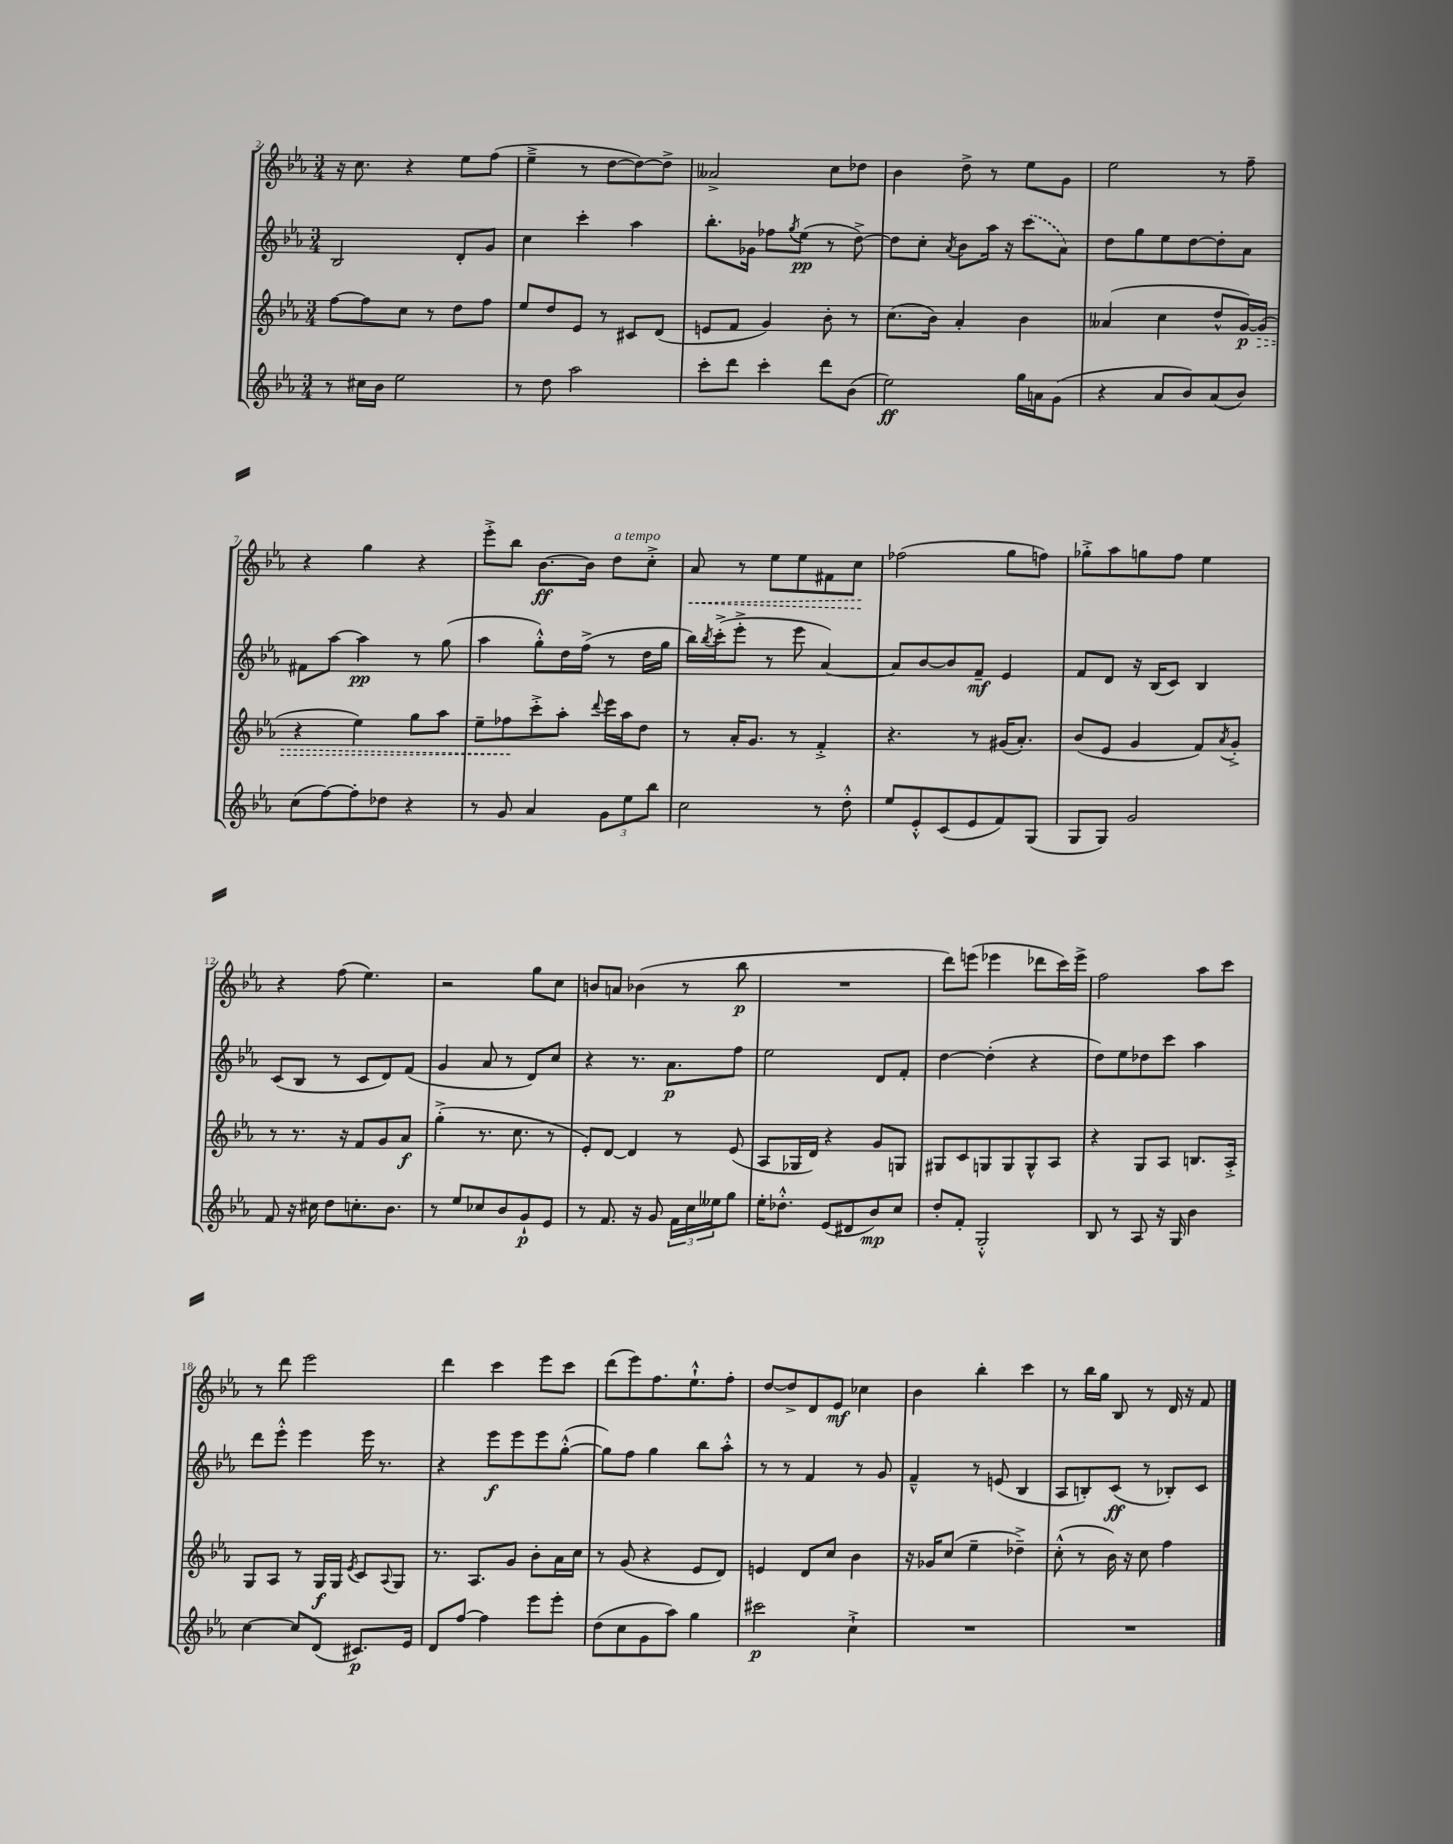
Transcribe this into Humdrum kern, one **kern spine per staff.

**kern	**kern	**kern	**kern
*staff4	*staff3	*staff2	*staff1
*clefG2	*clefG2	*clefG2	*clefG2
*k[b-e-a-]	*k[b-e-a-]	*k[b-e-a-]	*k[b-e-a-]
*M3/4	*M3/4	*M3/4	*M3/4
8r	[8ff\L	2B-/	16r
.	.	.	8.cc\
16cc#\LL	8ff\]	.	.
16b-\JJ	.	.	.
2ee-\	8cc\J	.	4r
.	8r	.	.
.	8dd\L	8d'/L	8ee-\L
.	8ff\J	8g/J	(8ff\J
=	=	=	=
8r	8ee-/L	4cc\	4ee-~^\
8dd\	8dd/	.	.
2aa-\	8e-/J	4ccc'\	8r
.	8r	.	[8dd\L
.	8c#/L	4aa-\	8dd\_)
.	(8d/J	.	8dd^\]J
=	=	=	=
8ccc'\L	8e/L	8.bb-'\L	2a--^/
8ddd\J	8f/J	.	.
.	.	16g-\Jk	.
4ccc'\	4g/)	8ff-\L	.
.	.	8qgg/	.
.	.	(8ee-\J	.
8ddd\L	8b-'\	8r	8cc\L
(8b-\J	8r	[8dd^\)	8dd-\J
=	=	=	=
2ee-\)	(8.cc\L	8dd\]L	4b-\
.	.	8cc'\J	.
.	16b-\Jk)	.	.
.	.	8qa-/	.
.	4a-'/	8b-\L	8dd^\
.	.	16aa-\Jk	8r
.	.	16r	.
16gg\LL	4b-\	(8ccc\L	8ee-\L
16a\J	.	.	.
(8g\J	.	8a-\J)	8g\J
=	=	=	=
4r	(4a--/	8dd\L	2ee-\
.	.	8gg\	.
8a-/L	4cc\	8ee-\	.
8b-/)	.	[8dd\	.
(8a-/	8dd^^/L	8dd'\]	8r
8b-/J)	[16g/L)	8a-\J	8ff~\
.	(16g/]JJ	.	.
=	=	=	=
(8cc\L	4r	8f#\L	4r
[8ff\)	.	[8aa-\J	.
8ff'\]	4ee-\)	4aa-\]	4gg\
8dd-\J	.	.	.
4r	8gg\L	8r	4r
.	8aa-\J	(8gg\	.
=	=	=	=
8r	8ee-~\L	4aa-\	8eee-'^\L
8g/	8ff-\	.	8bb-\J
4a-/	8ccc'^\	8gg'^^\L)	[8.b-\L
.	8aa-'\J	16dd\L	.
.	.	(16ff^\JJ	16b-\]Jk
.	8qqddd/	.	.
12g\L	16eee-\LL	8r	8dd\L
.	16aa-\J	.	.
12ee-\	.	.	.
.	8dd\J	16dd\LL	8cc'^\J
12bb-\J	.	.	.
.	.	16gg\JJ	.
=	=	=	=
2cc\	8r	16bb-\LL)	8a-/
.	.	8qbb-/	.
.	.	(16ccc'^\J	.
.	16a-'/LK	8eee-'^\J	8r
.	8.g/J	.	.
.	.	8r	8ee-\L
.	8r	8eee-\	8ee-\
8r	4f'^/	[4a-/)	8f#\
8dd'^^\	.	.	8cc\J
=	=	=	=
8ee-/L	4.r	8a-/]L	(2ff-\
8e-'^^/	.	[8b-/	.
(8c/	.	8b-/]	.
8e-/	8r	8f~/J	.
8f/)	(16g#/LK	4e-/	8gg\L
.	8.a-'/J)	.	.
(8G/J	.	.	8ff\J)
=	=	=	=
8G/L	(8b-/L	8f/L	8gg-'^\L
8G/J)	8e-/J	8d/J	8aa-\
2g/	4g/	16r	8gg\
.	.	(16B-/LK	.
.	.	8c/J)	8ff\J
.	8f/L)	4B-/	4ee-\
.	8qa-/	.	.
.	8g'^/J	.	.
=	=	=	=
8f/	8r	(8c/L	4r
16r	8.r	8B-/J	.
16cc#\	.	.	.
8dd\L	.	8r	(8ff\
.	16r	.	.
8.cc'\	8f/L	8c/L	4.ee-\)
.	8g/	8d/)	.
8.b-\J	.	.	.
.	8a-/J	(8f/J	.
=	=	=	=
8r	(4gg'^\	4g/	2r
8ee-/L	.	.	.
8cc-/	8.r	8a-/	.
8b-/	.	8r	.
.	8.cc\	.	.
8g`/	.	8d/L)	8gg\L
8e-/J	8r	8cc/J	8cc\J
=	=	=	=
8r	8e-'/L)	4r	8b/L
8.f/	[8d/J	.	8a/J
.	4d/]	8.r	(4b-\
16r	.	.	.
8g/	.	.	.
.	.	8.a-\L	.
24f\LL	8r	.	8r
24cc\	.	.	.
24ee--\J	.	.	.
8gg\J	(8e-/	8ff\J	8bb-\
=	=	=	=
16ee-'\LK	8A-/L	2ee-\	2.r
8.dd-'^^\J	.	.	.
.	16G-/L	.	.
.	16d/JJ)	.	.
(8e-/L	4r	.	.
8d#/	.	.	.
8b-/)	8g/L	8d/L	.
8cc/J	8G/J	8f'/J	.
=	=	=	=
8dd'/L	8G#/L	[4dd\	8ddd\L)
8f'/J	8c/	.	(8eee\J
2G'^^/	8G/	(4dd'\]	4eee-\
.	8G/	.	.
.	8G^^/	4r	8ddd-\L
.	8A-/J	.	16ccc\L)
.	.	.	16eee-^\JJ
=	=	=	=
8B-/	4r	8dd\L)	2ff\
8r	.	8ee-\	.
8A-/	8G/L	8dd-\	.
16r	8A-/J	8ccc\J	.
16G/	.	.	.
4b-\	8.B/L	4aa-\	8aa-\L
.	.	.	8ccc\J
.	16A-'^/Jk	.	.
=	=	=	=
[4cc\	8G/L	8ddd\L	8r
.	8A-/J	8eee-'^^\J	8ddd\
8cc/]L	8r	4eee-\	2eee-\
(8d/J	16G/LL	.	.
.	16G/JJ	.	.
.	8qe-/	.	.
8.c#/L)	8c/L	16eee-\	.
.	.	8.r	.
.	8qqA-/	.	.
.	8G/J	.	.
16e-/Jk	.	.	.
=	=	=	=
8d/L	8.r	4r	4ddd\
[8ff/J	.	.	.
.	8.A-/L	.	.
4ff\]	.	8eee-\L	4ccc\
.	8g/J	8eee-\	.
8eee-\L	8b-'\L	8eee-\	8eee-\L
8eee-'\J	16a-\L	([8gg'^^\J	8ccc\J
.	16cc\JJ	.	.
=	=	=	=
(8dd\L	8r	8gg\]L)	(8ddd\L
8cc\	(8g/	8ff\J	8eee-\)
8g\	4r	4gg\	8.ff\
8aa-\J)	.	.	.
.	.	.	8.ee-`^^\
4gg\	8e-/L	8bb-\L	.
.	8d/J)	8aa-'^^\J	8ff'\J
=	=	=	=
2ccc#\	4e/	8r	[8dd/L
.	.	8r	8dd^/]
.	8d/L	4f/	8d/
.	8cc/J	.	8e-/J
4cc`^\	4b-\	8r	4cc-\
.	.	8g/	.
=	=	=	=
2.r	16r	4f~^^/	4b-\
.	16g-/LK	.	.
.	(8cc/J	.	.
.	4ee-~\	8r	4bb-'\
.	.	(8e/	.
.	4dd-~^\)	4B-/	4ccc\
=	=	=	=
2.r	(8cc'^^\	8A-/L	8r
.	8r	8B'/)	16bb-\LL
.	.	.	16gg\JJ
.	16b-\)	(8c/J	8B-/
.	16r	.	.
.	8cc\	8r	8r
.	4ff\	8B-'/L)	16d/
.	.	.	16r
.	.	8c/J	8f/
==	==	==	==
*-	*-	*-	*-
